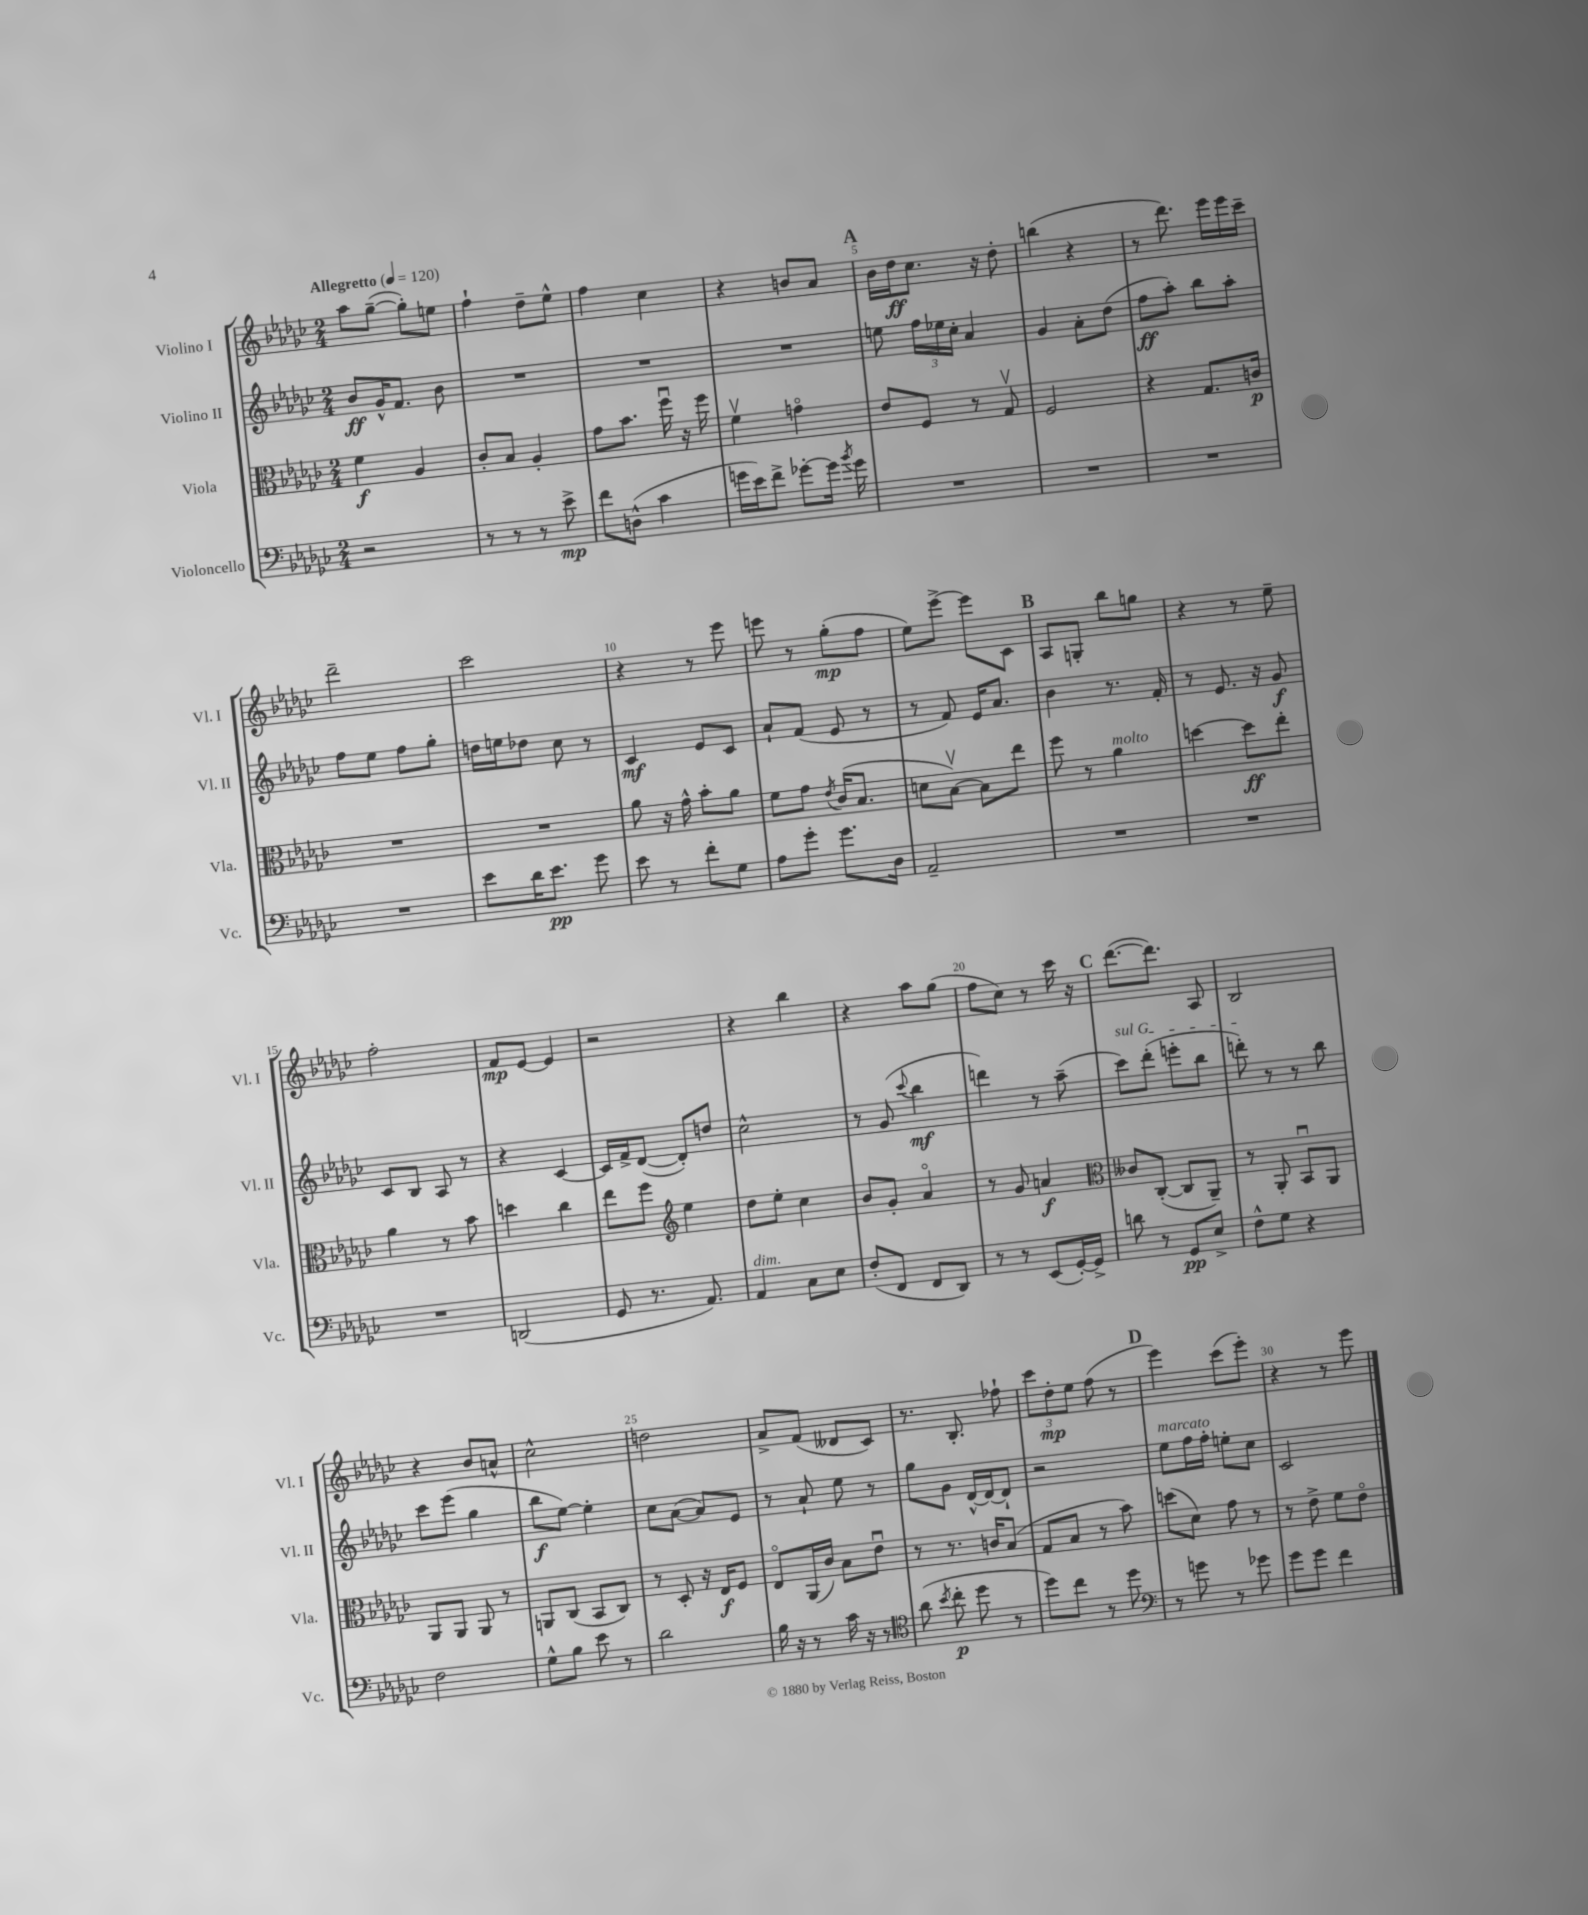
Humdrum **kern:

**kern	**kern	**kern	**kern
*staff4	*staff3	*staff2	*staff1
*clefF4	*clefC3	*clefG2	*clefG2
*k[b-e-a-d-g-c-]	*k[b-e-a-d-g-c-]	*k[b-e-a-d-g-c-]	*k[b-e-a-d-g-c-]
*M2/4	*M2/4	*M2/4	*M2/4
*MM120	*MM120	*MM120	*MM120
2r	4f	8b-	8aa-
.	.	16g-^^	([8gg-~
.	.	8.f	.
.	4A-	.	8gg-'])
.	.	8b-	8ee
=	=	=	=
8r	8c-'	2r	4ff`
8r	8B-	.	.
8r	4A-'	.	8dd-~
8e-^	.	.	8ee-^^
=	=	=	=
8f	8g-	2r	4ff
(8D^^	8.b-	.	.
4c-	.	.	4cc-
.	16ffu	.	.
.	16r	.	.
.	16ff	.	.
=	=	=	=
16g	4fv	2r	4r
16e-)	.	.	.
8f^	.	.	.
[8g-'	4go	.	8b
16g-]	.	.	8a-
8qb-	.	.	.
16g-	.	.	.
=	=	=	=
2r	8e-	8ee	16b-
.	.	.	16dd-
.	8F	24ff	8.cc-
.	.	24ee-	.
.	.	24cc-'	.
.	8r	4a-	.
.	.	.	16r
.	8G-v	.	8dd-'
=	=	=	=
2r	2F	4g-	(4bb
.	.	8a-'	4r
.	.	(8dd-	.
=	=	=	=
2r	4r	8ff	8r
.	.	8aa-')	8.ddd-)
.	8.G-	8bb-	.
.	.	.	16eee-
.	.	8aa-'	16eee-
.	16c	.	16ccc-~
=	=	=	=
2r	2r	8ff	2ddd-~
.	.	8ee-	.
.	.	8ff	.
.	.	8gg-'	.
=	=	=	=
8e-	2r	16dd	2ccc-
.	.	16ee	.
16d-	.	8dd-	.
8.e-	.	.	.
.	.	8cc-	.
8g-	.	8r	.
=	=	=	=
8e-	8a-	4c-	4r
8r	16r	.	.
.	16g-^^	.	.
8f'	8b-'	8e-	8r
8G-	8a-	8c-	8eee-
=	=	=	=
8A-	8f	8a-`	8eee
8g-'	8g-	(8f	8r
.	8qe-	.	.
8.g-	(16c-	8e-	(8gg-'
.	8.B-	.	.
.	.	8r	8ff
16D-	.	.	.
=	=	=	=
2AA-~	8d	8r	8ee-)
.	[8B-v)	8f)	[8eee-^
.	8B-]	16e-	8eee-]
.	.	8.a-	.
.	8ee-	.	8c-
=	=	=	=
2r	8ff	4b-	8A-
.	8r	.	8G'
.	4a-	8.r	8bb-
.	.	.	8gg
.	.	16f'	.
=	=	=	=
2r	[4dd	8r	4r
.	.	8.e-	.
.	8dd]	.	8r
.	.	16r	.
.	8ee-'	8g-	8ee-~
=	=	=	=
2r	4a-	8c-	2ff'
.	.	8B-	.
.	8r	8A-	.
.	8b-	8r	.
=	=	=	=
(2DD	4dd	4r	8f
.	.	.	[8e-
.	4cc-	[4c-	4e-]
=	=	=	=
8GG-	8ee-	16c-]	2r
.	.	16f^	.
8.r	8ff	([8d-	.
*	*clefG2	*	*
.	4ee-	8d-'])	.
8.AA-)	.	.	.
.	.	8dd	.
=	=	=	=
4AA-	8dd-	2cc-^^	4r
.	8ee-'	.	.
8C-	4cc-	.	4bb-
8E-	.	.	.
=	=	=	=
(8F'	8b-	8r	4r
8FF	8g-'	(8g-	.
.	.	8qqccc-	.
8FF	4a-o	4bb-	8aa-
8DD-)	.	.	(8gg-
=	=	=	=
8r	8r	4ddd)	8ff
8r	8g-	.	8cc-)
(8EE-	4a	8r	8r
[16GG-')	.	(8aa-~	16ccc-
16GG-^]	.	.	16r
=	=	=	=
*	*clefC3	*	*
8d	8c--	8ccc-)	([8.ddd-
8r	([8C-'	(8ddd-'	.
.	.	.	8.ddd-])
8GG-	8C-]	8eee'	.
8E-^	8AA-~)	8bb-	8A-
=	=	=	=
8F^^	8r	8ddd')	2B-
8G-	8AA-'	8r	.
4r	8BB-u	8r	.
.	8AA-	8bb-	.
=	=	=	=
2F	8AA-	8ccc-	4r
.	8AA-	(8eee-	.
.	8AA-	4gg-	8b-
.	8r	.	8a^^
=	=	=	=
8G-^^	8AA	8bb-	2cc-^^
8B-	(8C-	[8ee-)	.
8e-	8BB-	4ee-']	.
8r	8C-)	.	.
=	=	=	=
2d-	8r	8cc-	2dd
.	8D-'	([8a-	.
.	16r	8a-])	.
.	16E-	.	.
.	8F	8e-	.
=	=	=	=
16B-	8E-o	8r	8a-^
16r	.	.	.
8r	(16AA-	8a-`	(8f
.	16c-)	.	.
16c-	8B-	8ee-	8d--
16r	.	.	.
8r	8e-u	8r	8c-)
=	=	=	=
*clefC4	*	*	*
(8a-	8r	8gg-	8.r
8qb-	.	.	.
8cc-'	8.r	8g-	.
.	.	.	8.B-'
8dd-	.	[16d-^^	.
.	16c	16d-_	.
8r	(8B-	8d-`]	8ff-`
=	=	=	=
8dd-)	8G-	2r	12ccc-
.	.	.	12dd-'
8cc-	8B-	.	.
.	.	.	12ee-
8r	8r	.	(8ff
8dd-	8b-)	.	8r
=	=	=	=
*clefF4	*	*	*
8r	(8dd	8ee-	4eee-)
8g	8d-)	16ff	.
.	.	16ff'	.
8r	8g-	8ee'	(8ccc-
8g-	8r	8cc-	8eee-')
=	=	=	=
8g-	8r	2c-	4r
8g-	8e-^	.	.
4f	8f	.	8r
.	8e-o	.	8eee-
==	==	==	==
*-	*-	*-	*-
